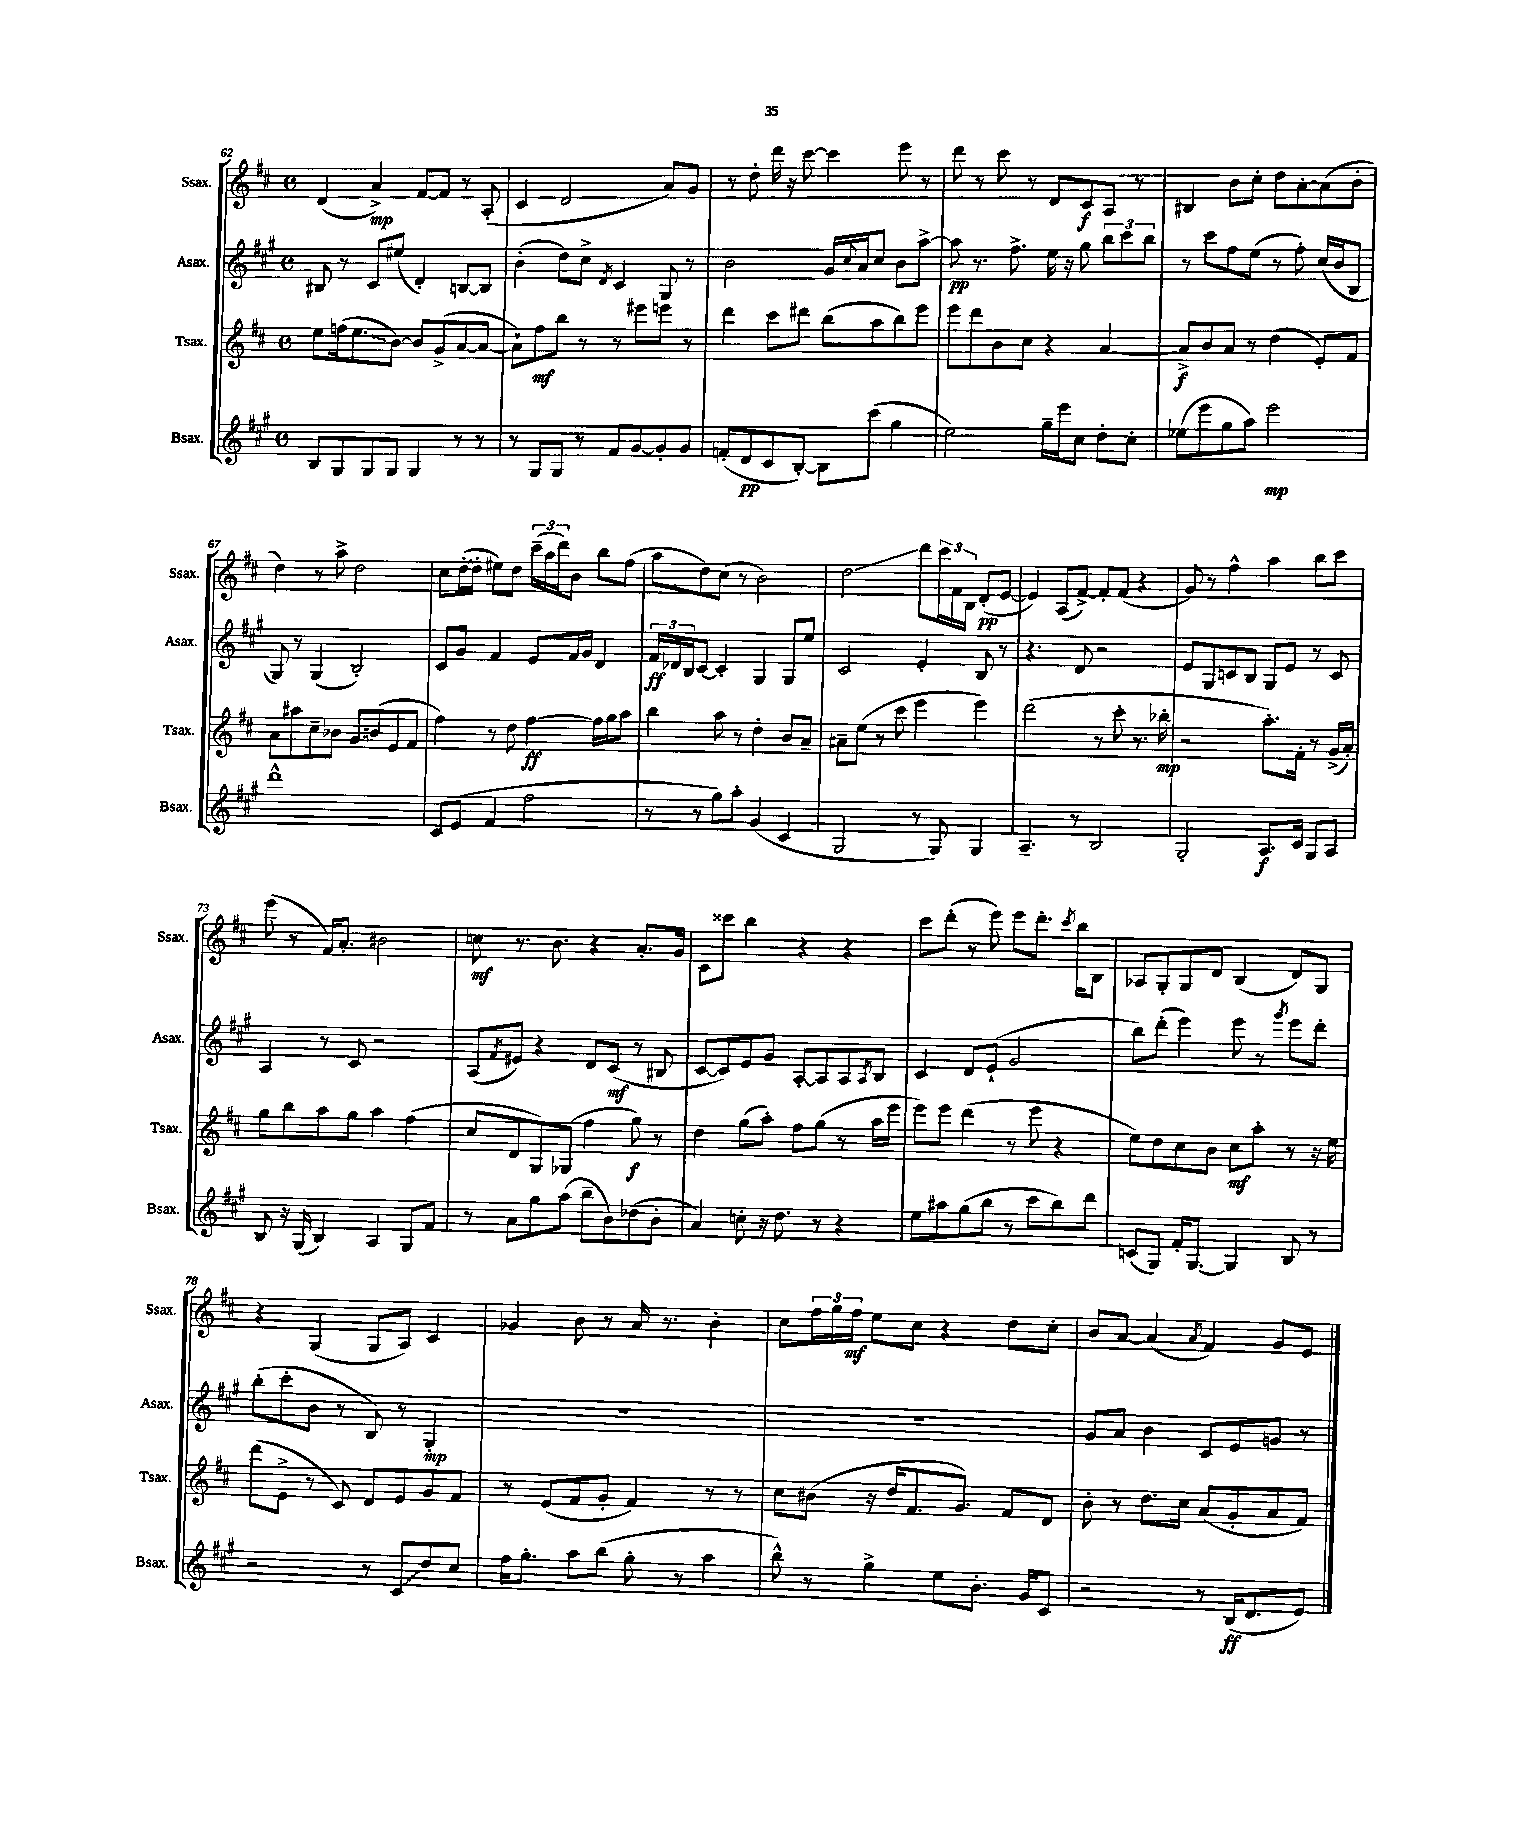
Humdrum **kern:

**kern	**kern	**kern	**kern
*staff4	*staff3	*staff2	*staff1
*clefG2	*clefG2	*clefG2	*clefG2
*k[f#c#g#]	*k[f#c#]	*k[f#c#g#]	*k[f#c#]
*M4/4	*M4/4	*M4/4	*M4/4
*met(c)	*met(c)	*met(c)	*met(c)
8B/L	8ee\L	8B#/	(4d/
8G#/	(16ff\k	8r	.
.	8.ee\	.	.
8G#/	.	8c#/L	4a^/)
8G#/J	[8b\J)	(8ee#/J	.
4G#/	8b/]L	4d'/)	[8f#/L
.	(8g^/	.	8f#/]J
8r	[8a/	[8B/L	8r
8r	8a/_J	8B/]J	(8A'/
=	=	=	=
8r	8a`\]L)	(4b'\	4c#/
8G#/L	8ff#\	.	.
8G#/J	8bb\J	8dd\L)	2d/
8r	8r	8cc#^\J	.
.	.	8qd/	.
8f#/L	8r	4c#/	.
[8g#/	8eee#\L	.	.
8g#'/]	8eee\J	8G#/	8a/L)
8g#/J	8r	8r	8g/J
=	=	=	=
(8f'/L	4ddd\	2b\	8r
8d/	.	.	8dd'\
8c#/	8ccc#\L	.	16ddd\
.	.	.	16r
[8B'/J)	8ddd#\J	.	[8ccc#\
8B\]L	(8bb\L	16g#/LL	4ccc#\]
.	.	8qqcc#/	.
.	.	16a/J	.
(8ccc#\J	8aa\	8cc#/J	.
4gg#\	8bb\)	8b\L	8eee\
.	8eee\J	[8aa^\J	8r
=	=	=	=
2ee\)	8eee\L	8aa\]	8ddd\
.	8ddd\	8.r	8r
.	8b\	.	8ccc#\
.	.	8.ff#^\	.
.	8cc#\J	.	8r
16gg#~\LL	4r	16ee\	8d/L
16eee\J	.	16r	.
8cc#\J	.	8gg#\	8c#/
8dd'\L	[4a/	12bb\L	8A/J
.	.	12ccc#\	.
8cc#'\J	.	.	8r
.	.	12bb\J	.
=	=	=	=
(8ee-\L	8a^/]L	8r	4B#/
8eee\	8b/	8ccc#\L	.
8gg#\	8a/J	8ff#\	8b\L
8aa\J)	8r	(8ee\J	8cc#'\J
2eee\	(4dd\	8r	8dd\L
.	.	8ff#'\)	[8a'\
.	8e'/L)	(16cc#/LL	(8a\]
.	.	16b/J	.
.	8f#/J	8B/J	8b'\J
=	=	=	=
1ddd^^	8a\L	8G#/)	4dd\)
.	8aa#\	8r	.
.	8cc#~\	(4G#/	8r
.	8b-\J	.	8aa^\
.	8g/L	2B'/)	2dd\
.	(8b/	.	.
.	8e/	.	.
.	8f#/J	.	.
=	=	=	=
8c#/L	4ff#\)	8c#/L	8cc#\L
(8e/J	.	8g#/J	([16dd'\L
.	.	.	16dd'\]JJ
4f#/	8r	4f#/	8ee#\L)
.	8dd\	.	8dd\J
2ff#\	[4ff#\	8e/L	(24ccc#~\LL
.	.	.	24aa\
.	.	.	24ddd\J)
.	.	16f#/L	8b\J
.	.	16g#/JJ	.
.	16ff#\]LL	4d/	8bb\L
.	16gg\J	.	.
.	8aa\J	.	(8ff#\J
=	=	=	=
8r	4bb\	24f#/LL	8aa\L
.	.	24d-/	.
.	.	24B/J	.
8r	.	[8c#/J	8dd\)
8gg#\L)	8aa\	4c#'/]	(8cc#\J
8aa'\J	8r	.	8r
(4g#/	4dd'\	4G#/	2b\)
4c#/	8b/L	8G#/L	.
.	8a~/J	8ee/J	.
=	=	=	=
2G#/	8a#~\L	2c#/	2dd\
.	(8ee\J	.	.
.	8r	.	.
.	8ccc#\	.	.
8r	4eee\	4e'/	8ddd\L
8G#/)	.	.	24ccc#\L
.	.	.	24f#\
.	.	.	24B\JJ
4G#/	4eee\)	8B/	(8d'/L
.	.	8r	[8e/J
=	=	=	=
4.A~/	(2ddd\	4.r	4e/])
.	.	.	(8A/L
8r	.	8d/	[8f#^/J)
2B/	8r	2r	8f#'/]L
.	8ccc#'\	.	(8f#/J
.	8.r	.	4r
.	16bb-'\	.	.
=	=	=	=
2G#'/	2r	8e/L	8g/)
.	.	8G#/	8r
.	.	8c/	4ff#^^\
.	.	8B/J	.
8.A/L	8.aa'\L)	8G#/L	4aa\
.	.	8e/J	.
16c#/Jk	16f#'\Jk	.	.
8G#/L	8r	8r	8bb\L
8A/J	(16g^/LL	8c/	8ccc#\J
.	16a'/JJ)	.	.
=	=	=	=
8B/	8gg\L	4A/	(8eee\
16r	8bb\	.	8r
(16G#/	.	.	.
4B/)	8aa\	8r	16f#/LK)
.	.	.	8.a'/J
.	8gg\J	8c#/	.
4A/	4aa\	2r	2b#\
8G#/L	(4ff#\	.	.
8f#/J	.	.	.
=	=	=	=
8r	8cc#/L	(8A/L	8cc\
.	.	8qf#/	.
8a\L	8d/	8e#/J)	8.r
8gg#\	8G/)	4r	.
.	.	.	8.b\
(8aa\J	(8G-/J	.	.
8bb~\L	4ff#\	8d/L	4r
8b\)	.	(8c#/J	.
(8dd-\	8gg\)	8r	8.a'/L
8b'\J	8r	8B#/	.
.	.	.	16g/Jk
=	=	=	=
4a/)	4dd\	[8c#/L	8c#\L
.	.	8c#/])	8ccc##\J
8cc'\	(8gg\L	8e/	4bb\
16r	8aa'\J)	8g#/J	.
8.dd\	.	.	.
.	8ff#\L	[8A'/L	4r
8r	(8gg\J	8A/]	.
4r	8r	8A/	4r
.	.	8qA/	.
.	16aa\LL	8B/J	.
.	16eee\JJ	.	.
=	=	=	=
8ee\L	8eee\L)	4c#/	8ccc#\L
8aa#\	8eee\J	.	(8ddd'\J
(8gg#\	(4ddd\	8d/L	8r
8bb\J	.	(8e`/J	8eee\)
8r	8r	2g#/	8eee\L
8ccc#\L	8eee\	.	8.ddd'\J
8bb\)	4r	.	.
.	.	.	8qccc#/
.	.	.	16bb\LK
8ddd\J	.	.	8B\J
=	=	=	=
(8c/L	8ee\L)	8bb\L)	8A-/L
8G#/J)	8dd\	(8ddd'\J	8G'/
16f#'/LK	8cc#\	4eee\)	8G/
[8.G#/J	.	.	.
.	8b\J	.	8d/J
4G#/]	8cc#\L	8eee\	(4B/
.	8aa'\J	8r	.
.	.	8qggg#/	.
8B/	8r	8eee\L	8d/L)
8r	16r	8ddd'\J	8G/J
.	16ee\	.	.
=	=	=	=
2r	(8ddd\L	(8bb'\L	4r
.	8e^\J	8ccc#'\	.
.	8r	8b\J	(4G/
.	8c#/)	8r	.
8r	8d/L	8B/)	8G/L
8c#/L	8e/	8r	8A/J)
8dd/	8g/	4G#'/	4c#/
8cc#/J	8f#/J	.	.
=	=	=	=
16ff#\LK	8r	1r	4g-/
8.gg#'\J	.	.	.
.	(8e/L	.	.
8aa\L	8f#/	.	8b\
(8bb\J	8g'/J	.	8r
8gg#'\	4f#/)	.	16a/
.	.	.	8.r
8r	.	.	.
4aa\	8r	.	4b'\
.	8r	.	.
=	=	=	=
8bb^^\)	8cc#\L	1r	8cc#\L
8r	(8b#\J	.	24ff#\L
.	.	.	24gg\
.	.	.	24ff#\JJ
4gg#^\	16r	.	8ee\L
.	16dd/LK	.	.
.	8.f#/	.	8cc#\J
8ee\L	.	.	4r
.	8.g/J)	.	.
8.b'\J	.	.	.
.	8f#/L	.	8dd\L
16g#/LK	.	.	.
8c#/J	8d/J	.	8cc#'\J
=	=	=	=
2r	8b'\	8g#/L	8b/L
.	8r	8a/J	[8a/J
.	8.dd\L	4b\	(4a/]
.	16cc#\Jk	.	.
.	.	.	8qa/
8r	(8a/L	8c#/L	4f#/)
(16B/LK	8g'/	8e/	.
8.d/	.	.	.
.	8a/	8g/J	8g/L
8e/J)	8f#/J)	8r	8e/J
==	==	==	==
*-	*-	*-	*-
